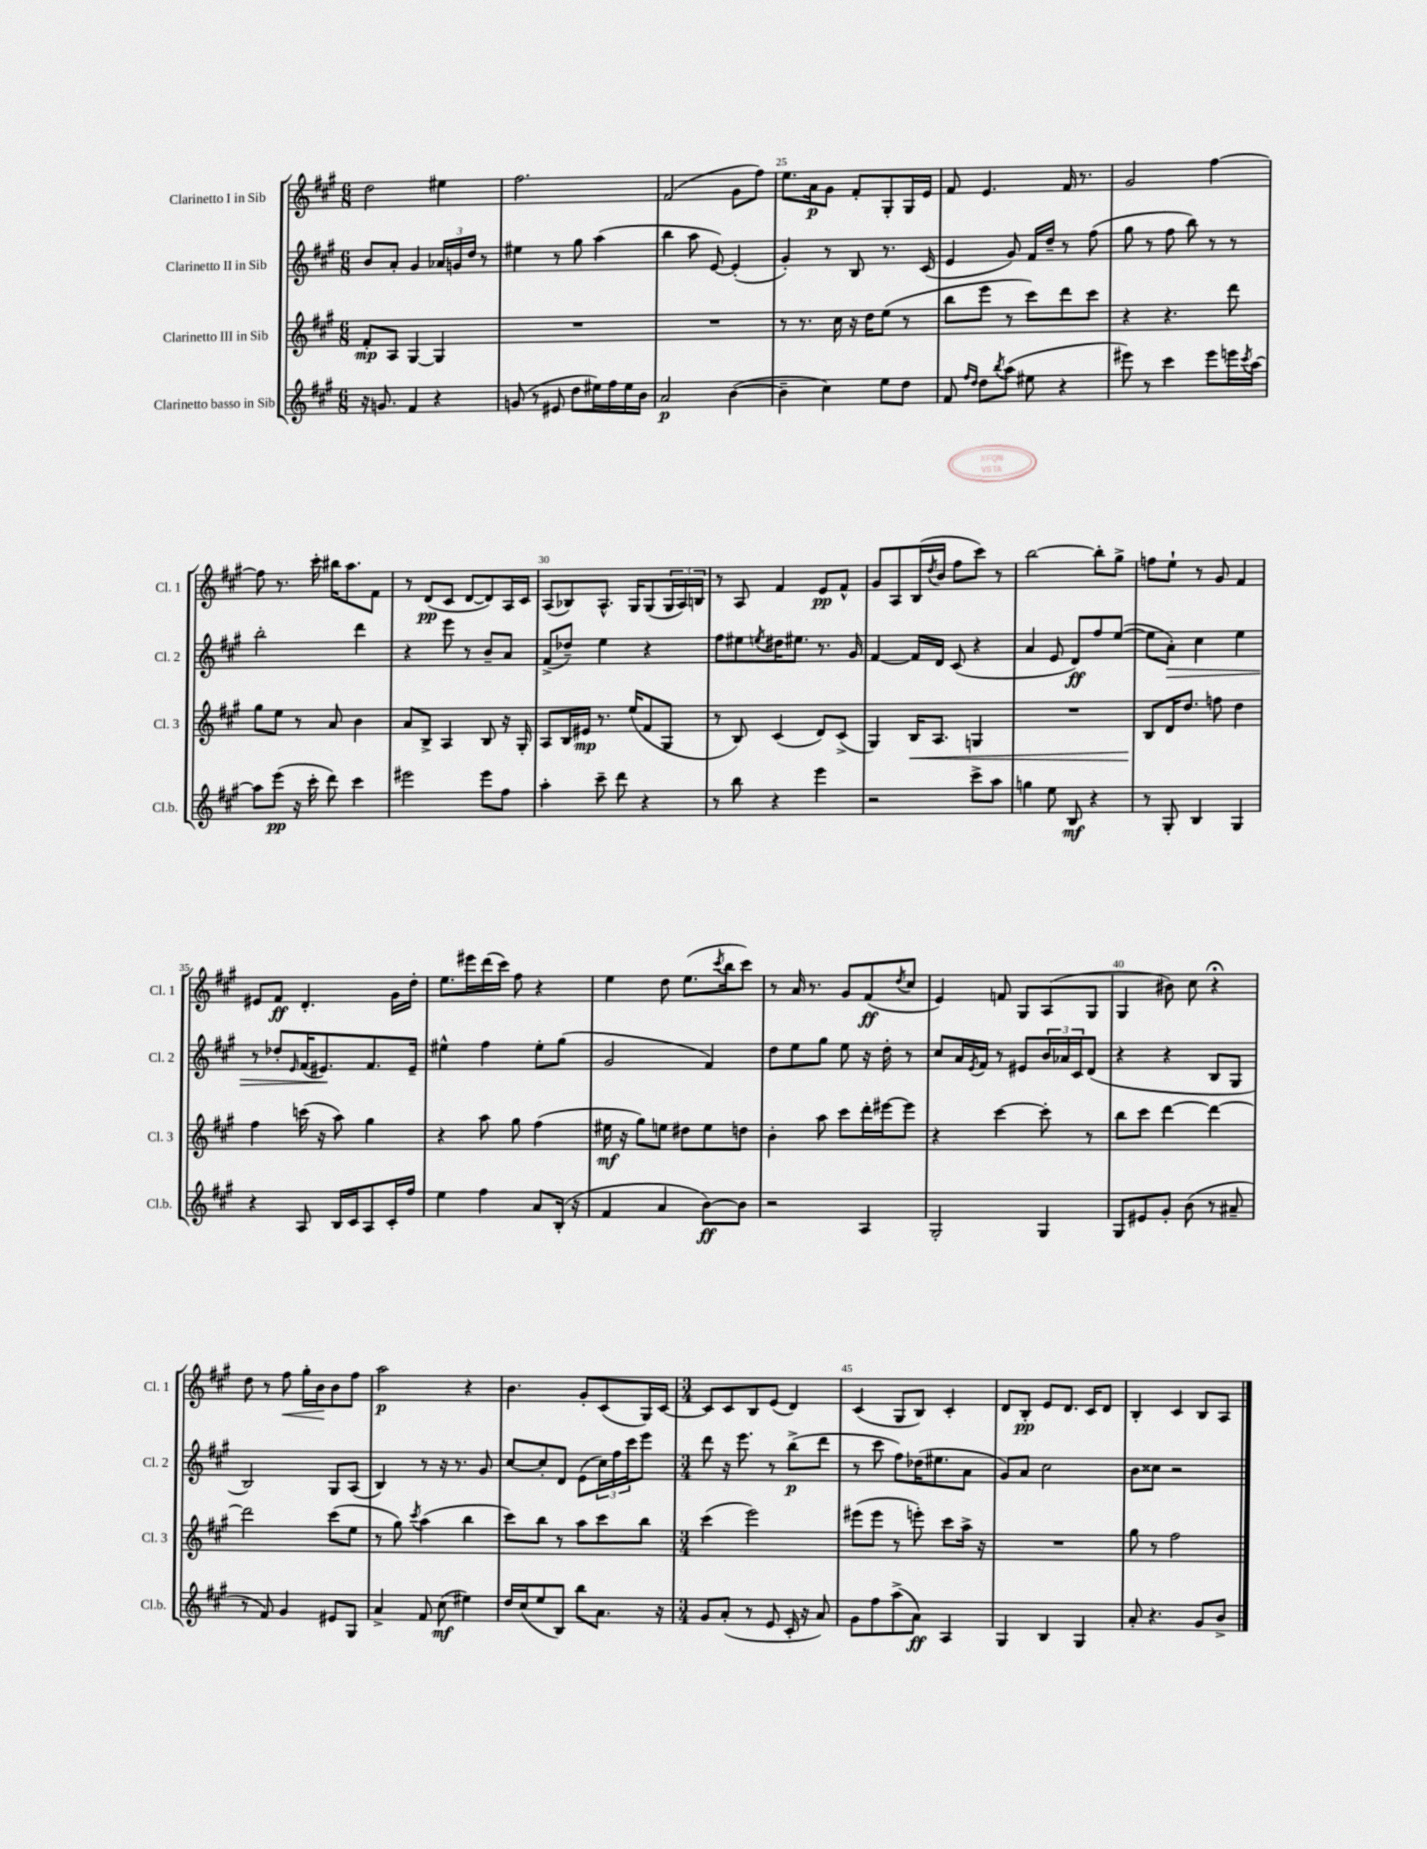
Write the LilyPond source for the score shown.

<<
\new StaffGroup <<
\new Staff = "s0" \with { instrumentName = "Clarinetto I in Sib" shortInstrumentName = "Cl. 1" } {
    \clef treble \key a \major \numericTimeSignature \time 6/8
    d''2 eis''4 |
    fis''2. |
    fis'2( gis'8 fis''8) |
    e''8. a'16\p gis'8 fis'8-. gis8-. gis16 e'16 |
    fis'8 e'4. fis'16 r8. |
    gis'2 fis''4~ |
    fis''8 r8. cis'''16-. bis''16 a''8. fis'8 |
    r8 d'8\pp( cis'8 d'8~ d'8) a16 cis'16 |
    a8( bes8) a8.-^ gis16 gis8( \tuplet 3/2 { gis16 a16) b16 } |
    r8 a8 fis'4 e'8\pp fis'8-^ |
    gis'8 a8 b16( \acciaccatura { d''8 } b'16 fis''8 cis'''8) r8 |
    b''2~ b''8-. gis''8-> |
    f''8 e''8-! r8 gis'8 fis'4 |
    eis'8 fis'8\ff d'4.-. gis'16 d''16-. |
    e''8. eis'''16 d'''16( cis'''16) fis''8 r4 |
    e''4 d''8 e''8.( \acciaccatura { cis'''8 } b''16 cis'''8) |
    r8 a'16 r8. gis'8 fis'8\ff( \acciaccatura { d''8 } cis''8 |
    e'4) f'8 gis8 a8( gis8 |
    gis4 bis'8) cis''8 r4\fermata |
    d''8 r8 fis''8\< gis''16-. b'16\! b'8 fis''8 |
    a''2\p r4 |
    b'4. gis'8-. cis'8( gis16) cis'16~ |
    \numericTimeSignature \time 3/4 cis'8 cis'8 b8 e'8( d'4) |
    cis'4( gis8 b8) cis'4-. |
    d'8 b8-.\pp e'8 d'8. cis'16 d'8 |
    b4-. cis'4 b8 a8 \bar "|." |
}
\new Staff = "s1" \with { instrumentName = "Clarinetto II in Sib" shortInstrumentName = "Cl. 2" } {
    \clef treble \key a \major \numericTimeSignature \time 6/8
    b'8 a'8-. gis'4 \tuplet 3/2 { aes'16 g'16 d''16 } r8 |
    eis''4 r8 gis''8 a''4( |
    b''4 a''8 e'8~) e'4-.( |
    gis'4-.) r8 b8 r8. cis'16( |
    e'4 gis'8) fis'16 d''16-- r8 fis''8( |
    gis''8 r8 fis''8 b''8) r8 r8 |
    b''2-. d'''4 |
    r4 e'''8 r8 b'8-- a'8 |
    fis'8->( des''8--) e''4 r4 |
    fis''8 eis''8 \acciaccatura { e''8 } dis''16 eis''8. r8. gis'16 |
    fis'4~ fis'16 d'16 cis'8( r4 |
    a'4 e'8 d'8\ff) fis''8 e''8~( |
    e''8 a'8-.\>) cis''4 e''4 |
    r8 des''8-. \grace { e'16 } fis'16( eis'8.\!) fis'8. eis'16-- |
    eis''4-^ fis''4 eis''8-. gis''8( |
    gis'2 fis'4) |
    d''8 e''8 gis''8 e''8 r16 d''16-. r8 |
    cis''8 a'16 \acciaccatura { e'8 } fis'16 r8 eis'8 \tuplet 3/2 { b'16 aes'16 cis'16 } d'8( |
    r4 r4 b8 gis8 |
    b2) gis8 a8( |
    b4) r8 r16 r8. gis'8 |
    cis''8~ cis''8-. d'8 e'8( \tuplet 3/2 { cis''16) fis''16 cis'''16 } e'''8 |
    \numericTimeSignature \time 3/4 d'''8 r16 e'''8. r8 b''8->\p( d'''8 |
    r8 cis'''8 fis''8) des''16( eis''8. a'8 |
    gis'8) a'8 cis''2 |
    b'8 cisis''8 r2 \bar "|." |
}
\new Staff = "s2" \with { instrumentName = "Clarinetto III in Sib" shortInstrumentName = "Cl. 3" } {
    \clef treble \key a \major \numericTimeSignature \time 6/8
    fis'8-.\mp a8 gis4~ gis4 |
    R2. |
    R2. |
    r8 r8. cis''16 r16 d''16 e''8( r8 |
    b''8 e'''8 r8 cis'''8) d'''8 cis'''8 |
    r4 r4. d'''8 |
    gis''8 e''8 r8 a'8 b'4 |
    a'8 b8-> a4 b8 r16 gis16-. |
    a8 b16 eis'16\mp r8. e''16( fis'8 gis8 |
    r8 b8) cis'4( d'8) cis'8->( |
    gis4) b16\< a8. g4 |
    R2. |
    b8\! d'16 d''8. f''8 d''4 |
    fis''4 c'''16( r16 a''8) gis''4 |
    r4 a''8 gis''8 fis''4( |
    eis''16\mf r16 gis''8) e''8 dis''8 e''8 d''8 |
    b'4-. a''8 cis'''8 d'''16-. eis'''16~ eis'''8 |
    r4 cis'''4~ cis'''8-. r8 |
    b''8 cis'''8 d'''4~ d'''4~ |
    d'''2 cis'''8( e''8 |
    r8 gis''8) \acciaccatura { cis'''8 } a''4( b''4 |
    cis'''8) b''8 r8 a''8 cis'''8 b''8 |
    \numericTimeSignature \time 3/4 cis'''4( e'''2) |
    eis'''8( eis'''8 r8 e'''8-.) cis'''8 a''16-> r16 |
    R2. |
    gis''8 r8 fis''2 \bar "|." |
}
\new Staff = "s3" \with { instrumentName = "Clarinetto basso in Sib" shortInstrumentName = "Cl.b." } {
    \clef treble \key a \major \numericTimeSignature \time 6/8
    r16 g'8. fis'4 r4 |
    g'8( r8 eis'8 d''8 eis''16) fis''16 eis''16 b'16 |
    a'2\p b'4~( |
    b'4-- cis''4) e''8 d''8 |
    fis'8 \grace { fis''16 d''16 } d''8 \acciaccatura { b''8 } a''8( eis''8 r4 |
    eis'''8) r8 cis'''4 eis'''8 e'''16 \acciaccatura { cis'''8 } a''16~ |
    a''8 e'''8\pp( r16 cis'''16-. d'''8) cis'''4 |
    eis'''2 eis'''8 fis''8 |
    a''4-. cis'''8-- d'''8 r4 |
    r8 b''8 r4 e'''4 |
    r2 cis'''8-> a''8 |
    g''4 e''8 b8\mf r4 |
    r8 gis8-. b4 gis4 |
    r4 a8 b16 cis'16 a8 cis'16-. fis''16 |
    e''4 fis''4 a'8 b16-.( r16 |
    fis'4 a'4 b'8~\ff) b'8 |
    r2 a4 |
    gis2-. gis4 |
    gis8 eis'8 gis'8-. b'8( r8 ais'8-- |
    r8 fis'8) gis'4 eis'8 gis8 |
    a'4-> fis'8 cis''8\mf( eis''4) |
    d''16 cis''16( e''8 b8) b''8 a'8. r16 |
    \numericTimeSignature \time 3/4 gis'8 a'8-.( r8 e'8 cis'16-. r16 a'8) |
    gis'8 fis''8 a''8->( a'8\ff) a4 |
    gis4 b4 gis4 |
    a'8-. r4. gis'8 b'8-> \bar "|." |
}
>>
>>
\layout { \context { \Score currentBarNumber = #22 \override BarNumber.break-visibility = ##(#f #t #t) barNumberVisibility = #(every-nth-bar-number-visible 5) } }
